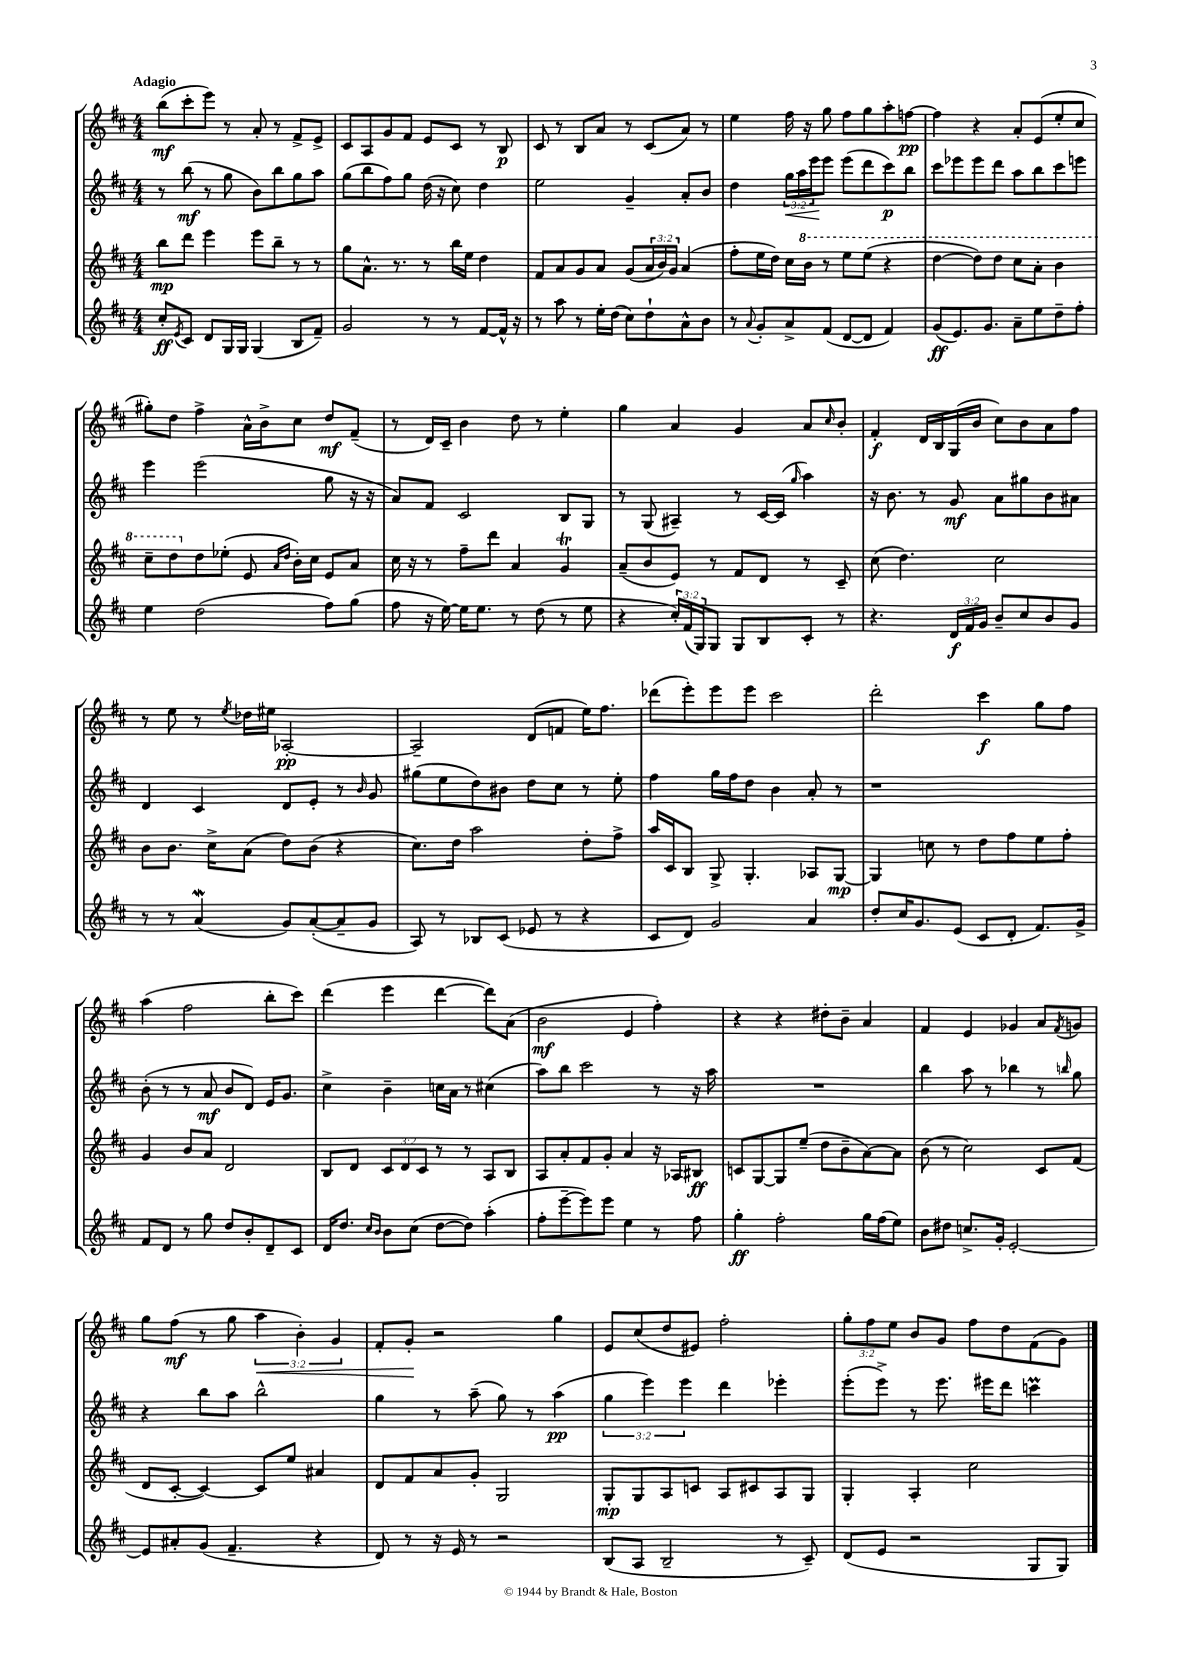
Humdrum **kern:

**kern	**kern	**kern	**kern
*staff4	*staff3	*staff2	*staff1
*clefG2	*clefG2	*clefG2	*clefG2
*k[f#c#]	*k[f#c#]	*k[f#c#]	*k[f#c#]
*M4/4	*M4/4	*M4/4	*M4/4
8cc#'/L	8bb\L	8r	(8bb\L
8qe/	.	.	.
8c#/J	8ddd\J	(8bb\	8ccc#'\
8d/L	4eee\	8r	8eee\J)
16G/L	.	8gg\	8r
16G/JJ	.	.	.
(4G/	8eee\L	8b\L)	8a'/
.	8bb~\J	8bb\	8r
8B/L	8r	8gg\	8f#^/L
8f#~/J)	8r	8aa\J	8e^/J
=	=	=	=
2g/	8gg\L	(8gg\L	8c#/L
.	8.a^^\J	8bb\	8A/
.	.	8ff#\)	8g/
.	8.r	.	.
.	.	8gg\J	8f#/J
8r	8r	(16dd\	8e/L
.	.	16r	.
8r	16bb\LL	8cc#\)	8c#/J
.	16ee\JJ	.	.
[8f#/L	4dd\	4dd\	8r
16f#^^/]Jk	.	.	8B/
16r	.	.	.
=	=	=	=
8r	8f#/L	2ee\	8c#/
8aa\	8a/	.	8r
8r	8g/	.	8B/L
16ee'\LL	8a/J	.	8a/J
(16dd\JJ	.	.	.
8cc#\L)	(8g/L	4g~/	8r
8dd`\	24a/L	.	(8c#/L
.	24b/)	.	.
.	24g/JJ	.	.
8a^^\	(4a/	8a'/L	8a/J)
8b\J	.	8b/J	8r
=	=	=	=
8r	8ff#'\L	4dd\	4ee\
8qqa/	.	.	.
8g'/L	16ee\L	.	.
.	16dd\JJ)	.	.
8a^/	16cc#\LL	24gg\LL	16ff#\
.	.	24aa\	.
.	16bb\JJ	.	16r
.	.	24eee\J	.
(8f#/J	8r	8eee\J	8gg\
[8d/L	8eee\L	(8eee\L	8ff#\L
8d/]J	(8eee\J	8ddd\	8gg\
4f#/)	4r	8ccc#\)	8aa'\
.	.	8bb\J	[8ff\J
=	=	=	=
(8g/L	[4ddd\	8ccc#\L	4ff\]
8.e/)	.	8eee-\	.
.	8ddd\]L)	8eee-\	4r
8.g/J	.	.	.
.	8ddd\J	8ddd\J	.
8a~\L	8ccc#\L	8aa\L	8a'/L
8ee\	8aa'\J	8bb\	(8e/
8dd~\	4bb\	8ccc#\	8ee'/
8ff#'\J	.	8eee\J	8cc#/J
=	=	=	=
4ee\	8ccc#~\L	4eee\	8gg#'\L)
.	8ddd\	.	8dd\J
(2dd\	8dd\	(2eee\	4ff#^\
.	(8ee-'\J	.	.
.	8e/	.	16a^^\LL
.	.	.	16b^\J
.	16qqa/LL	.	.
.	16qqdd/JJ	.	.
.	16b'\LL)	.	8cc#\J
.	16cc#\JJ	.	.
8ff#\L)	8e/L	8gg\	8dd/L
(8gg\J	8a/J	16r	(8f#~/J
.	.	16r	.
=	=	=	=
8ff#\	16cc#\	8a/L)	8r
.	16r	.	.
16r	8r	8f#/J	16d/LL)
[16ee\)	.	.	16c#~/JJ
16ee\]LK	8ff#~\L	2c#/	4b\
8.ee\J	.	.	.
.	8ddd\J	.	.
8r	4a/	.	8dd\
(8dd\	.	.	8r
8r	4g/	8B/L	4ee'\
8ee\	.	8G/J	.
=	=	=	=
4r	(8a~/L	8r	4gg\
.	8b/	(8G/	.
24cc#'/LL)	8e/J)	4A#~/)	4a/
(24f#/	.	.	.
24G/J)	.	.	.
8G/J	8r	.	.
8G/L	8f#/L	8r	4g/
8B/	8d/J	[16c#/LL	.
.	.	(16c#/]JJ	.
.	.	16qqgg/	.
8c#'/J	8r	4aa\)	8a/L
.	.	.	16qqcc#/
8r	8c#~/	.	8b'/J
=	=	=	=
4.r	(8cc#\	16r	4f#'/
.	.	8.b\	.
.	4.dd\)	.	.
.	.	8r	16d/LL
.	.	.	16B/
24d/LL	.	8g/	(16G/
24f#/	.	.	.
.	.	.	16b/JJ
24g/JJ	.	.	.
8b~/L	2cc#\	8a\L	8cc#\L)
8cc#/	.	8gg#\	8b\
8b/	.	8b\	8a\
8g/J	.	8a#\J	8ff#\J
=	=	=	=
8r	8b\L	4d/	8r
8r	8.b\J	.	8ee\
(4a/	.	4c#/	8r
.	16cc#^\LK	.	.
.	.	.	8qee/
.	(8a\J	.	16dd-\LL
.	.	.	16ee#\JJ
8g/L)	8dd\L)	8d/L	[2A-'/
([8a'/	(8b\J	8e'/J	.
8a~/]	4r	8r	.
.	.	16qqb/	.
8g/J	.	8g/	.
=	=	=	=
8A/)	8.cc#\L)	(8gg#\L	2A-~/]
8r	.	8ee\	.
.	16dd\Jk	.	.
8B-/L	2aa\	8dd\)	.
(8c#/J	.	8b#\J	.
8e-/	.	8dd\L	(8d/L
8r	.	8cc#\J	8f/J
4r	8dd'\L	8r	16ee\LK)
.	.	.	8.ff#\J
.	8ff#^\J	8ee'\	.
=	=	=	=
8c#/L	16aa/LL	4ff#\	(8ddd-\L
.	16c#/J	.	.
8d/J)	8B/J	.	8eee'\)
2g/	8G^/	16gg\LL	8eee\
.	.	16ff#\J	.
.	4.G'/	8dd\J	8eee\J
.	.	4b\	2ccc#\
4a/	8A-/L	8a'/	.
.	[8G/J	8r	.
=	=	=	=
8dd'/L	4G/]	1r	2ddd'\
16cc#/K	.	.	.
8.g/	.	.	.
.	8cc\	.	.
(8e/J	8r	.	.
8c#/L	8dd\L	.	4ccc#\
8d'/J	8ff#\	.	.
8.f#/L)	8ee\	.	8gg\L
.	8ff#'\J	.	8ff#\J
16g^/Jk	.	.	.
=	=	=	=
8f#/L	4g/	(8b'\	(4aa\
8d/J	.	8r	.
8r	8b/L	8r	2ff#\
8gg\	8a/J	8a/	.
8dd/L	2d/	8b/L	.
8b'/	.	8d/J)	.
8d~/	.	16e/LK	8bb'\L
.	.	8.g/J	.
8c#/J	.	.	8ccc#\J)
=	=	=	=
16d/LK	8B/L	4cc#^\	(4ddd\
8.dd/J	.	.	.
.	8d/J	.	.
16qqcc#/LL	.	.	.
16qqb/JJ	.	.	.
8b\L	12c#/L	4b~\	4eee\
.	12d/	.	.
(8cc#\J	.	.	.
.	12c#/J	.	.
[8dd\L	8r	16cc\LL	[4ddd\
.	.	16a\JJ	.
8dd\]J)	8r	8r	.
(4aa'\	8A/L	(4cc#\	8ddd\]L)
.	8B/J	.	(8a\J
=	=	=	=
8ff#'\L	8A/L	8aa\L)	2b\
[8eee~\	8a'/	8bb\J	.
8eee\])	8f#/	2ccc#\	.
8eee\J	8g'/J	.	.
4ee\	4a/	.	4e/
8r	16r	8r	4ff#'\)
.	16A-/LK	.	.
8ff#\	8B#/J	16r	.
.	.	16aa\	.
=	=	=	=
4gg'\	8c/L	1r	4r
.	[8G/	.	.
2ff#'\	8G/]	.	4r
.	(8ee~/J	.	.
.	8dd\L	.	8dd#'\L
.	8b~\	.	8b~\J
16gg\LL	[8a\)	.	4a/
(16ff#\J	.	.	.
8ee\J)	8a\]J	.	.
=	=	=	=
8b\L	(8b\	4bb\	4f#/
8dd#\J	8r	.	.
8.cc^/L	2cc#\)	8aa\	4e/
.	.	8r	.
16g'/Jk	.	.	.
[2e'/	.	4bb-\	4g-/
.	8c#/L	8r	8a/L
.	.	16qqbb/	8qf#/
.	(8f#/J	8gg\	8g/J
=	=	=	=
8e/]L	8d/L	4r	8gg\L
8a#'/	[8c#'/J	.	(8ff#\J
(8g/J	4c#/_)	8bb\L	8r
4.f#~/	.	8aa\J	8gg\
.	8c#/]L	2bb^^\	6aa\
.	8ee/J	.	.
.	.	.	6b'\)
4r	4a#/	.	.
.	.	.	6g/
=	=	=	=
8d/)	8d/L	4gg\	8f#'/L
8r	8f#/	.	8g'/J
16r	8a/	8r	2r
16e/	.	.	.
8r	8g'/J	(8aa~\	.
2r	2G/	8gg\)	.
.	.	8r	.
.	.	(4aa\	4gg\
=	=	=	=
(8B/L	8G'/L	6gg\	8e/L
8A/J	8G/	.	(8cc#/
.	.	6eee\)	.
2B~/	8A/	.	8dd/
.	.	6eee\	.
.	8c/J	.	8e#/J)
.	8A/L	4ddd\	2ff#'\
.	8c#/	.	.
8r	8A/	4eee-'\	.
8c#~/)	8G/J	.	.
=	=	=	=
(8d/L	4G'/	(8eee'\L	12gg'\L
.	.	.	12ff#\
8e/J	.	8eee^\J)	.
.	.	.	12ee\J
2r	4A'/	8r	8b/L
.	.	8.eee\	8g/J
.	2cc#\	.	8ff#\L
.	.	16eee#\LK	.
.	.	8ddd\J	8dd\
8G/L	.	4ccc\	(8f#\
8G/J)	.	.	8g\J)
==	==	==	==
*-	*-	*-	*-
